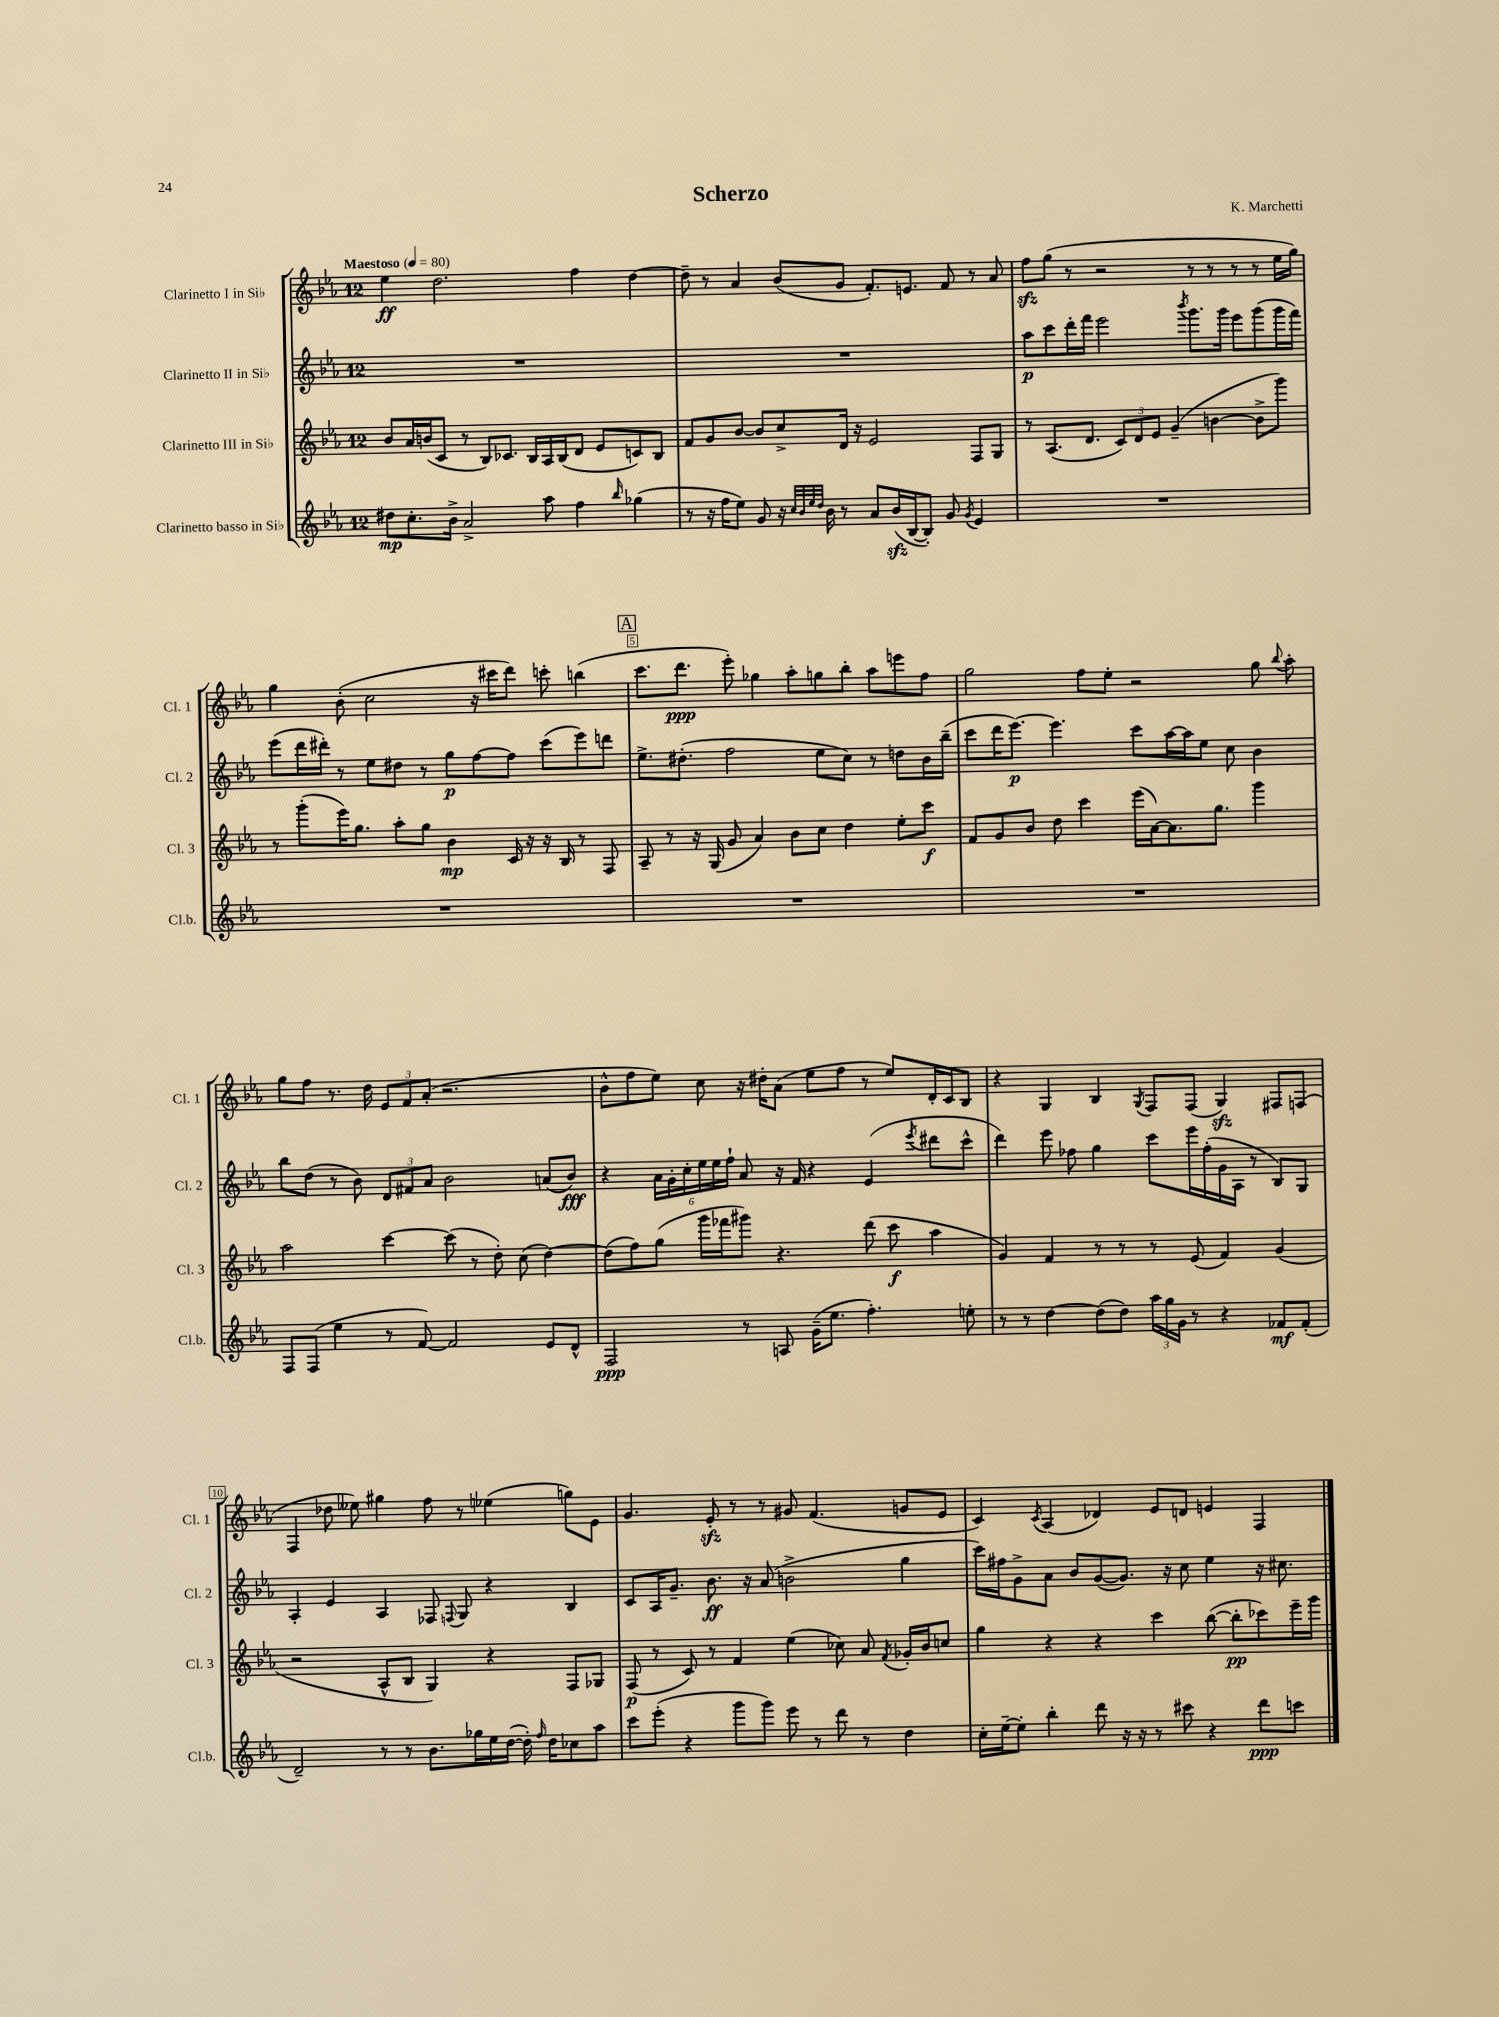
\header { title = "Scherzo" composer = "K. Marchetti" }
<<
\new StaffGroup <<
\new Staff = "s0" \with { instrumentName = "Clarinetto I in Sib" shortInstrumentName = "Cl. 1" } {
    \clef treble \key ees \major \once \override Staff.TimeSignature.style = #'single-digit \time 12/8 \tempo "Maestoso" 4 = 80
    \autoBeamOff ees''4\ff d''2. f''4 d''4~ |
    d''8-- r8 aes'4 bes'8[( g'8] f'8.[-.) e'8.] f'8 r8 aes'8 |
    f''8[\sfz g''8]( r8 r2 r8 r8 r8 r8 ees''16[ g''16]) |
    g''4 bes'8-.( c''2 r16 cis'''16[ d'''8]) c'''8-. b''4( |
    \mark \markup { \box "A" } c'''8.[ d'''8.]\ppp ees'''8-.) ges''4 aes''8[-. g''8 bes''8]-. aes''8[ e'''8 f''8] |
    g''2 f''8[ ees''8]-. r2 g''8 \appoggiatura { bes''8 } aes''8-. |
    g''8[ f''8] r8. d''16 \tuplet 3/2 { ees'8[ f'8 aes'8]-.( } r2. |
    bes'8[-^ f''8 ees''8]) c''8 r16 dis''16[-. aes'8]( ees''8[ f''8] r8 ees''8[) d'16-. c'16 bes8] |
    r4 g4 bes4 \acciaccatura { g8 } f8[ f8]( g4\sfz) fis8[ f8]( |
    f4 des''8 eeses''8) gis''4 f''8 r8 ees''4( g''8[) ees'8] |
    g'4. ees'8-.\sfz r8 r8 gis'8 f'4.( g'8[ ees'8] |
    c'4) \acciaccatura { c'8 } aes4( des'4) ees'8[ d'8] e'4 f4 \bar "|." |
}
\new Staff = "s1" \with { instrumentName = "Clarinetto II in Sib" shortInstrumentName = "Cl. 2" } {
    \clef treble \key ees \major \once \override Staff.TimeSignature.style = #'single-digit \time 12/8
    \autoBeamOff R1. |
    R1. |
    aes''8[\p c'''8 d'''16-. f'''16] ees'''2 \acciaccatura { bes'''8 } g'''8.[ g'''16] ees'''8[ g'''8( g'''16 f'''16]) |
    ees'''8[( d'''16 dis'''16]-.) r8 ees''8[ dis''8] r8 g''8[\p f''8~ f''8] c'''8[( ees'''8) d'''8] |
    \mark \markup { \box "A" } ees''8.[-> dis''8.]-.( f''2 ees''8[ c''8]) r8 d''8[ bes'16 bes''16]--( |
    c'''8[ d'''16 ees'''8.]~\p) ees'''4. c'''8[ aes''16~ aes''16 ees''8] c''8 bes'4 |
    bes''8[ d''8]( r8 bes'8) \tuplet 3/2 { d'8[ fis'8 aes'8] } bes'2 a'8[( bes'8]\fff) |
    r4 \tuplet 6/4 { aes'16[ g'16-. c''16-. ees''16 ees''16 f''16]-! } aes'8 r16 f'16 r4 ees'4( \acciaccatura { ees'''8 } dis'''8[ c'''8]-^ |
    d'''4) ees'''8 fes''8 g''4 c'''8[ ees'''16 fes''16-.( g'16 aes16] r8 bes8[) g8] |
    aes4-. ees'4 aes4 fes8 \appoggiatura { f8 } g8 r4 bes4 |
    c'8[ aes16 g'8.]-- bes'8.\ff r16 aes'8( b'2-> g''4 |
    c'''16[) fis''16 g'8-> aes'8] bes'8[ g'8~( g'8.]) r16 c''8 ees''4 r16 cis''8. \bar "|." |
}
\new Staff = "s2" \with { instrumentName = "Clarinetto III in Sib" shortInstrumentName = "Cl. 3" } {
    \clef treble \key ees \major \once \override Staff.TimeSignature.style = #'single-digit \time 12/8
    \autoBeamOff bes'8[ aes'16 b'16( c'8] r8 bes8[) ces'8.] bes16[ aes16 bes16( d'8] ees'8[ c'8) bes8] |
    f'8[ g'8 bes'8]~ bes'8[ c''8-> d'16] r16 ees'2 f8[ g8] |
    r8 aes8.[( d'8.] \tuplet 3/2 { c'8[) d'8 ees'8] } g'4--( b'4~ b'8[-> g'''8]) |
    r8 g'''8[-.( ees'''16) g''8.] aes''8[-. g''8] bes'4\mp c'16 r16 r16 bes16 r8 f8 |
    \mark \markup { \box "A" } aes8-- r8 r16 g16( g'8 aes'4) bes'8[ c''8] d''4 ees''8[-. c'''8]\f |
    f'8[ g'8 bes'8] d''8 c'''4 ees'''16[( aes'16~) aes'8. g''8.] g'''4 |
    aes''2 c'''4~ c'''8( r8 d''8-.) c''8( d''4~) |
    d''8[( f''8) g''8]( g'''16[ fes'''16 gis'''8]) r4. d'''8( c'''8\f aes''4 |
    g'4) f'4 r8 r8 r8 ees'8( f'4) g'4( |
    r2 aes8[-^ bes8] g4) r4 f8[ ges8] |
    f8\p( r8 c'8) r8 f'4 ees''4( ces''8) aes'8 \acciaccatura { f'8 } ges'16[-. bes'16 c''8] |
    g''4 r4 r4 c'''4 bes''8~( bes''8[-.\pp ces'''8) ees'''16-- g'''16] \bar "|." |
}
\new Staff = "s3" \with { instrumentName = "Clarinetto basso in Sib" shortInstrumentName = "Cl.b." } {
    \clef treble \key ees \major \once \override Staff.TimeSignature.style = #'single-digit \time 12/8
    \autoBeamOff dis''8[\mp c''8.-. bes'16]-> aes'2-> aes''8 f''4 \grace { bes''16 } ges''4( |
    r8 r16 f''16[ ees''8]) g'8 r16 \grace { c''32[ bes'32 ees''32 d''32] } bes'16 r8 aes'8[ bes'16\sfz( bes16~ bes8]-.) g'8 \acciaccatura { g'8 } ees'4 |
    R1. |
    R1. |
    \mark \markup { \box "A" } R1. |
    R1. |
    f8[ f8]( ees''4 r8 f'8~) f'2 ees'8[ d'8]-^ |
    f2\ppp r8 a8 g'16[--( ees''8.] f''4.-.) e''8-. |
    r8 r8 d''4~ d''8[( d''8]) \tuplet 3/2 { aes''16[ g''16 g'16] } r8 r4 fes'8[\mf fes'8]-.( |
    d'2--) r8 r8 bes'8.[ ges''16 ees''16 d''16]~( d''16-.) \grace { f''16 } d''16[ ces''8 aes''8] |
    c'''8[ ees'''8]-.( r4 g'''8[ g'''8]) ees'''8 r8 d'''8 r8 d''4 |
    c''16[-. ees''16~-- ees''8]-. bes''4-. d'''8 r16 r16 r8 cis'''8 r4 d'''8[\ppp c'''8] \bar "|." |
}
>>
>>
\layout { \context { \Score \override BarNumber.break-visibility = ##(#f #t #t) barNumberVisibility = #(every-nth-bar-number-visible 5) \override BarNumber.stencil = #(make-stencil-boxer 0.1 0.3 ly:text-interface::print) } }
